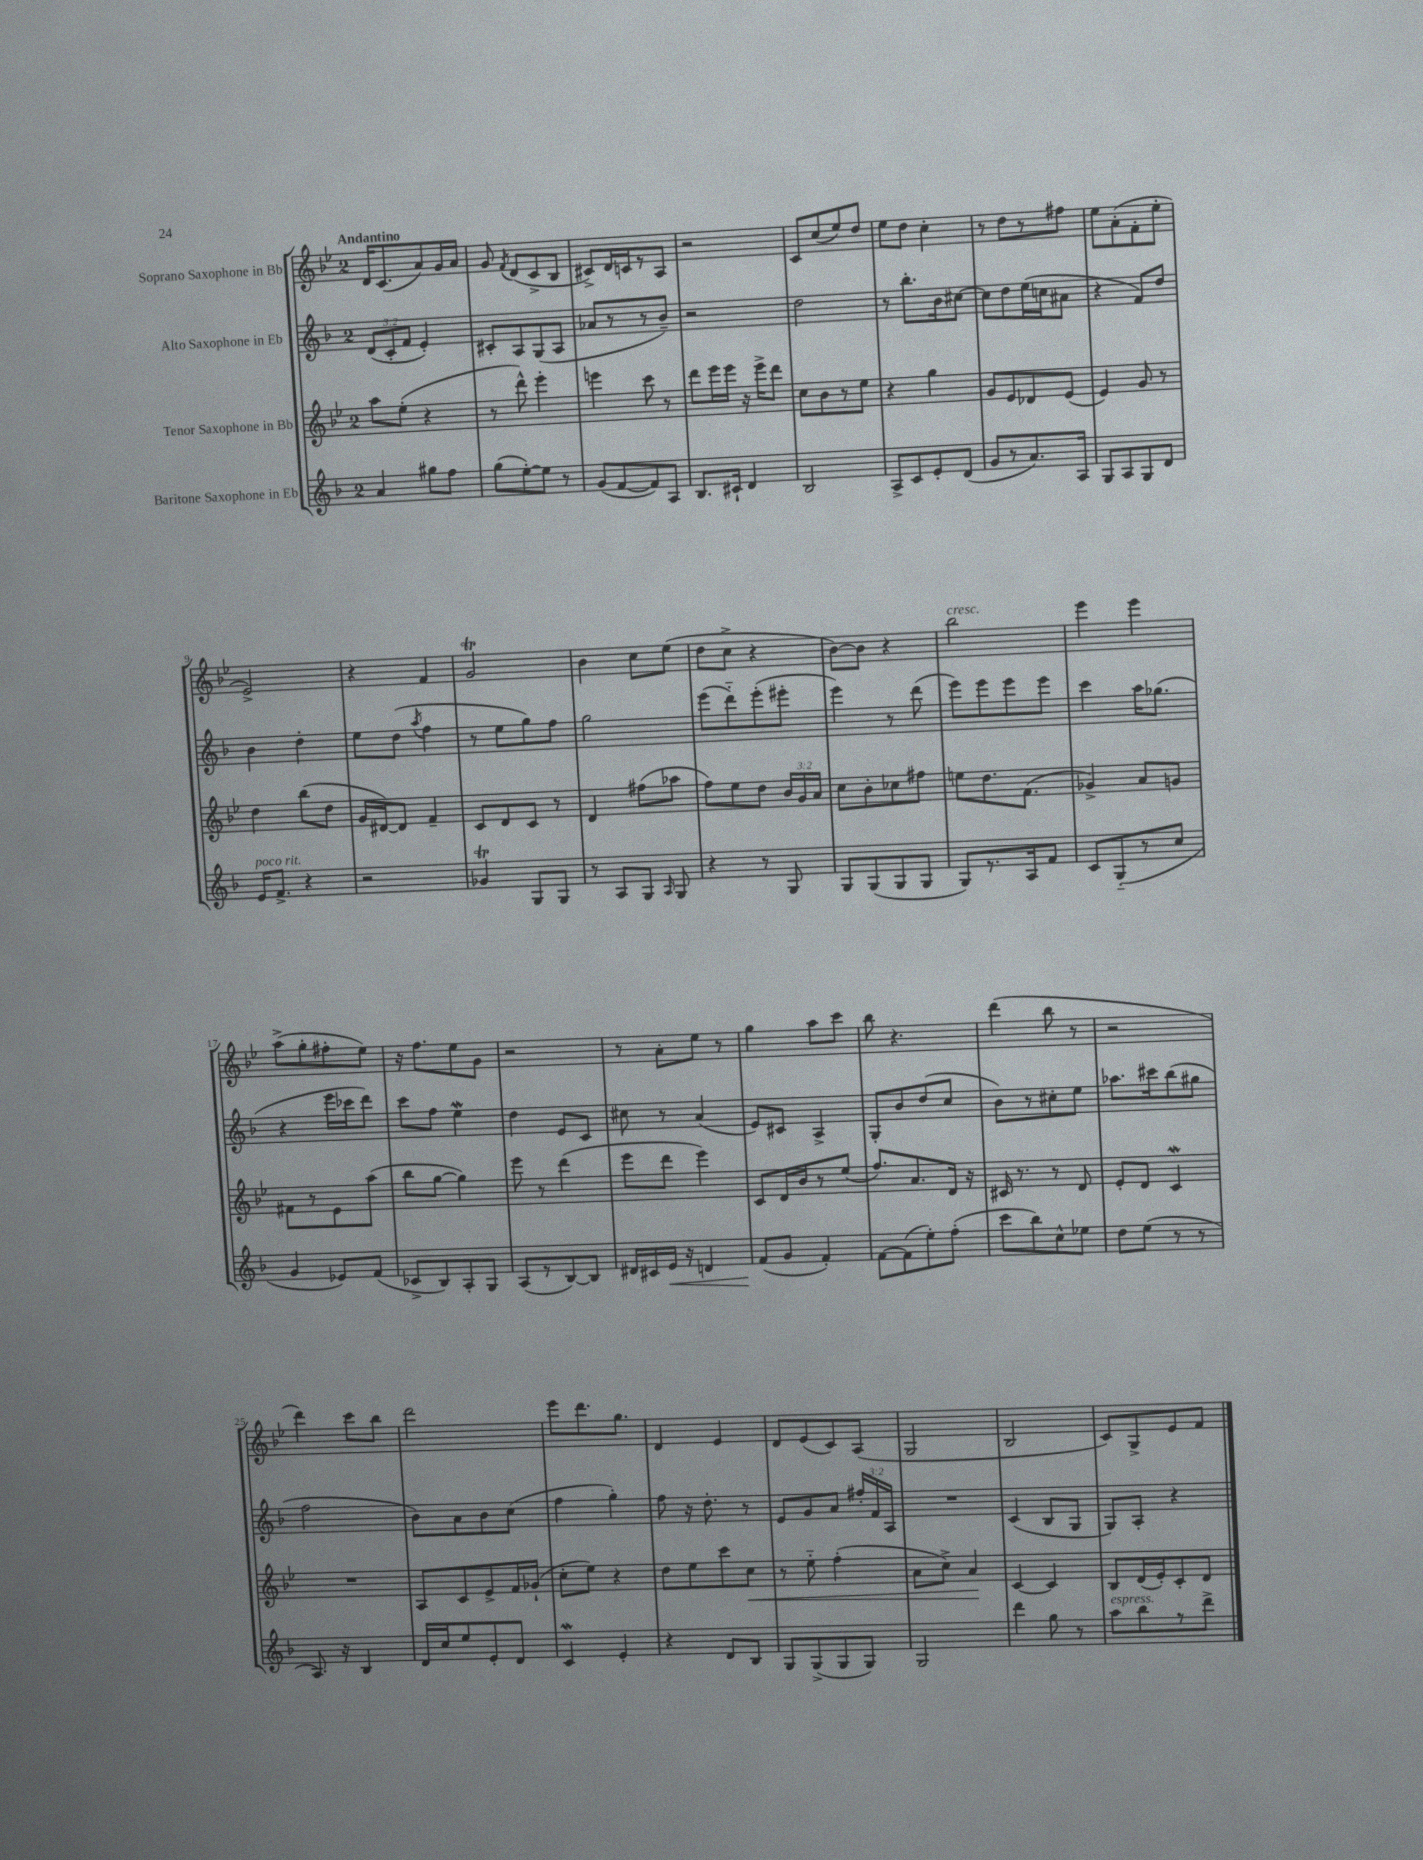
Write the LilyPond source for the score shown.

<<
\new StaffGroup <<
\new Staff = "s0" \with { instrumentName = "Soprano Saxophone in Bb" } {
    \clef treble \key bes \major \once \override Staff.TimeSignature.style = #'single-digit \time 2/4 \tempo "Andantino"
    \autoBeamOff d'16[ c'8.( a'8) g'16 a'16] |
    g'8 \acciaccatura { f'8 } d'8[( c'8-> bes8] |
    cis'8[->) d'16 c'16 r8 a8] |
    r2 |
    c'8[ c''8( ees''8) d''8] |
    ees''8[ d''8] c''4-. |
    r8 d''8[ r8 fis''8] |
    ees''8[ a'8-.( f'8-. ees''8]-. |
    ees'2->) |
    r4 f'4 |
    g'2\trill |
    bes'4 c''8[ ees''8]( |
    d''8[ c''8]-> r4 |
    bes'8[~) bes'8] r4 |
    bes''2^\markup { \italic "cresc." } |
    ees'''4 ees'''4 |
    a''8[->( g''8-. fis''8-. ees''8]) |
    r16 f''8.[ ees''8 g'8] |
    r2 |
    r8 a'8[-. ees''8] r8 |
    g''4 a''8[ c'''8] |
    bes''8 r4. |
    d'''4( bes''8 r8 |
    r2 |
    d'''4) c'''8[ bes''8] |
    d'''2 |
    ees'''8[ d'''8. g''8.] |
    d'4 ees'4 |
    d'8[ ees'8( c'8) a8]( |
    g2 |
    bes2 |
    c'8[) g8-> ees'8 f'8] \bar "|." |
}
\new Staff = "s1" \with { instrumentName = "Alto Saxophone in Eb" } {
    \clef treble \key f \major \once \override Staff.TimeSignature.style = #'single-digit \time 2/4 \override Staff.TupletNumber.text = #tuplet-number::calc-fraction-text
    \autoBeamOff \tuplet 3/2 { d'8[( c'8-. f'8] } e'4-.) |
    cis'8[-. a8 g8( a8] |
    aes'8[ r8 r8 bes'8]--) |
    r2 |
    d''2 |
    r8 bes''8.[-. bes'16 cis''8]~ |
    cis''8[ d''8 e''16( c''16 ais'8] |
    r4 f'8[) d''8] |
    bes'4 d''4-. |
    e''8[ d''8]( \acciaccatura { a''8 } f''4 |
    r8 e''8[ g''8) f''8] |
    g''2 |
    e'''8[( d'''8-_) e'''8-.( eis'''8]-. |
    e'''4) r8 d'''8( |
    e'''8[) e'''8 e'''8 e'''8] |
    c'''4 a''16[ ges''8.]( |
    r4 e'''16[ ces'''16 d'''8]) |
    c'''8[ f''8] e''4\mordent |
    d''4 e'8[ c'8] |
    cis''8 r8 a'4( |
    e'8[) cis'8] a4-> |
    g8[-. bes'8 d''8( c''8] |
    bes'8[) r8 cis''8-. e''8] |
    aes''8.[ cis'''16 bes''8( gis''8] |
    f''2 |
    bes'8[) a'8 bes'8 c''8]( |
    f''4 g''4-.) |
    f''8 r16 d''8.-. r8 |
    e'8[ g'8 a'8] \tuplet 3/2 { fis''16[-. f'16 a16] } |
    R2 |
    c'4( bes8[ g8] |
    g8[) a8]-. r4 \bar "|." |
}
\new Staff = "s2" \with { instrumentName = "Tenor Saxophone in Bb" } {
    \clef treble \key bes \major \once \override Staff.TimeSignature.style = #'single-digit \time 2/4 \override Staff.TupletNumber.text = #tuplet-number::calc-fraction-text
    \autoBeamOff a''8[ ees''8]-.( r4 |
    r8 d'''8-^) ees'''4-. |
    e'''4 c'''8 r8 |
    d'''8[ ees'''16 ees'''16] r16 ees'''16[-> d'''8] |
    c''8[ bes'8 r8 ees''8] |
    r4 g''4 |
    g'8[ ees'8 des'8 ees'8]( |
    ees'4) g'8 r8 |
    d''4 bes''8[( d''8] |
    g'16[ dis'16~) dis'8] f'4-- |
    c'8[ d'8 c'8] r8 |
    d'4 fis''8[( aes''8] |
    f''8[) ees''8 d''8] \tuplet 3/2 { bes'16[ g'16 a'16] } |
    c''8[ bes'8-. ces''8 fis''8] |
    e''8[ d''8. f'8.]( |
    ges'4->) a'8[ g'8] |
    fis'8[ r8 ees'8 a''8]( |
    bes''8[ g''8]~ g''4) |
    ees'''8 r8 d'''4( |
    ees'''8[ d'''8] ees'''4) |
    c'8[ d'16 bes'16 r8 ees''8]( |
    f''8.[) a'8. d'16] r16 |
    cis'16 r8. r8 d'8 |
    ees'8[-. d'8] c'4\mordent |
    R2 |
    a8[ c'8 ees'8-> f'16 ges'16]-!( |
    c''8[-. ees''8]) r4 |
    d''8[ ees''8 c'''8 c''8]\< |
    r8 ees''8-_ f''4-.( |
    a'8[ c''8]->) a'4\! |
    c'4~ c'4 |
    bes8[ d'16( ees'16-.) c'8-. d'8] \bar "|." |
}
\new Staff = "s3" \with { instrumentName = "Baritone Saxophone in Eb" } {
    \clef treble \key f \major \once \override Staff.TimeSignature.style = #'single-digit \time 2/4
    \autoBeamOff a'4 gis''8[ f''8] |
    g''8[( e''8~-.) e''8] r8 |
    g'8[( f'8~ f'8) a8] |
    bes8.[ cis'16]-! d'4 |
    bes2 |
    a8[-> c'8 e'8-. d'8]( |
    g'8[ r8 a'8.) a16] |
    g8[ a8 g8 d'8] |
    e'16[^\markup { \italic "poco rit." } f'8.]-> r4 |
    r2 |
    ges'4\trill g8[ g8] |
    r8 a8[ g8] \grace { a16 } g8 |
    r4 r8 g8 |
    g8[ g8( g8 g8] |
    g8[) r8. a16 f'8] |
    c'8[ g8-_( r8 c''8] |
    g'4 ees'8[) f'8]( |
    ces'8[-> bes8) a8-. g8] |
    a8[( r8 bes8~) bes8] |
    dis'16[ cis'16 e'16]\< r16 d'4 |
    f'8[\!( g'8] f'4-.) |
    f'8[~ f'8( e''8-.) f''8]-.( |
    c'''8[ bes''8) c''8-^ ees''8] |
    d''8[ e''8]( r8 r8 |
    a8.) r16 bes4 |
    d'16[ c''16 e''8 e'8-. d'8] |
    c'4\mordent e'4-. |
    r4 d'8[ bes8] |
    g8[ g8->( g8 g8]) |
    g2 |
    d'''4 g''8 r8 |
    a''8[^\markup { \italic "espress." } bes''8 r8 d'''8]-> \bar "|." |
}
>>
>>
